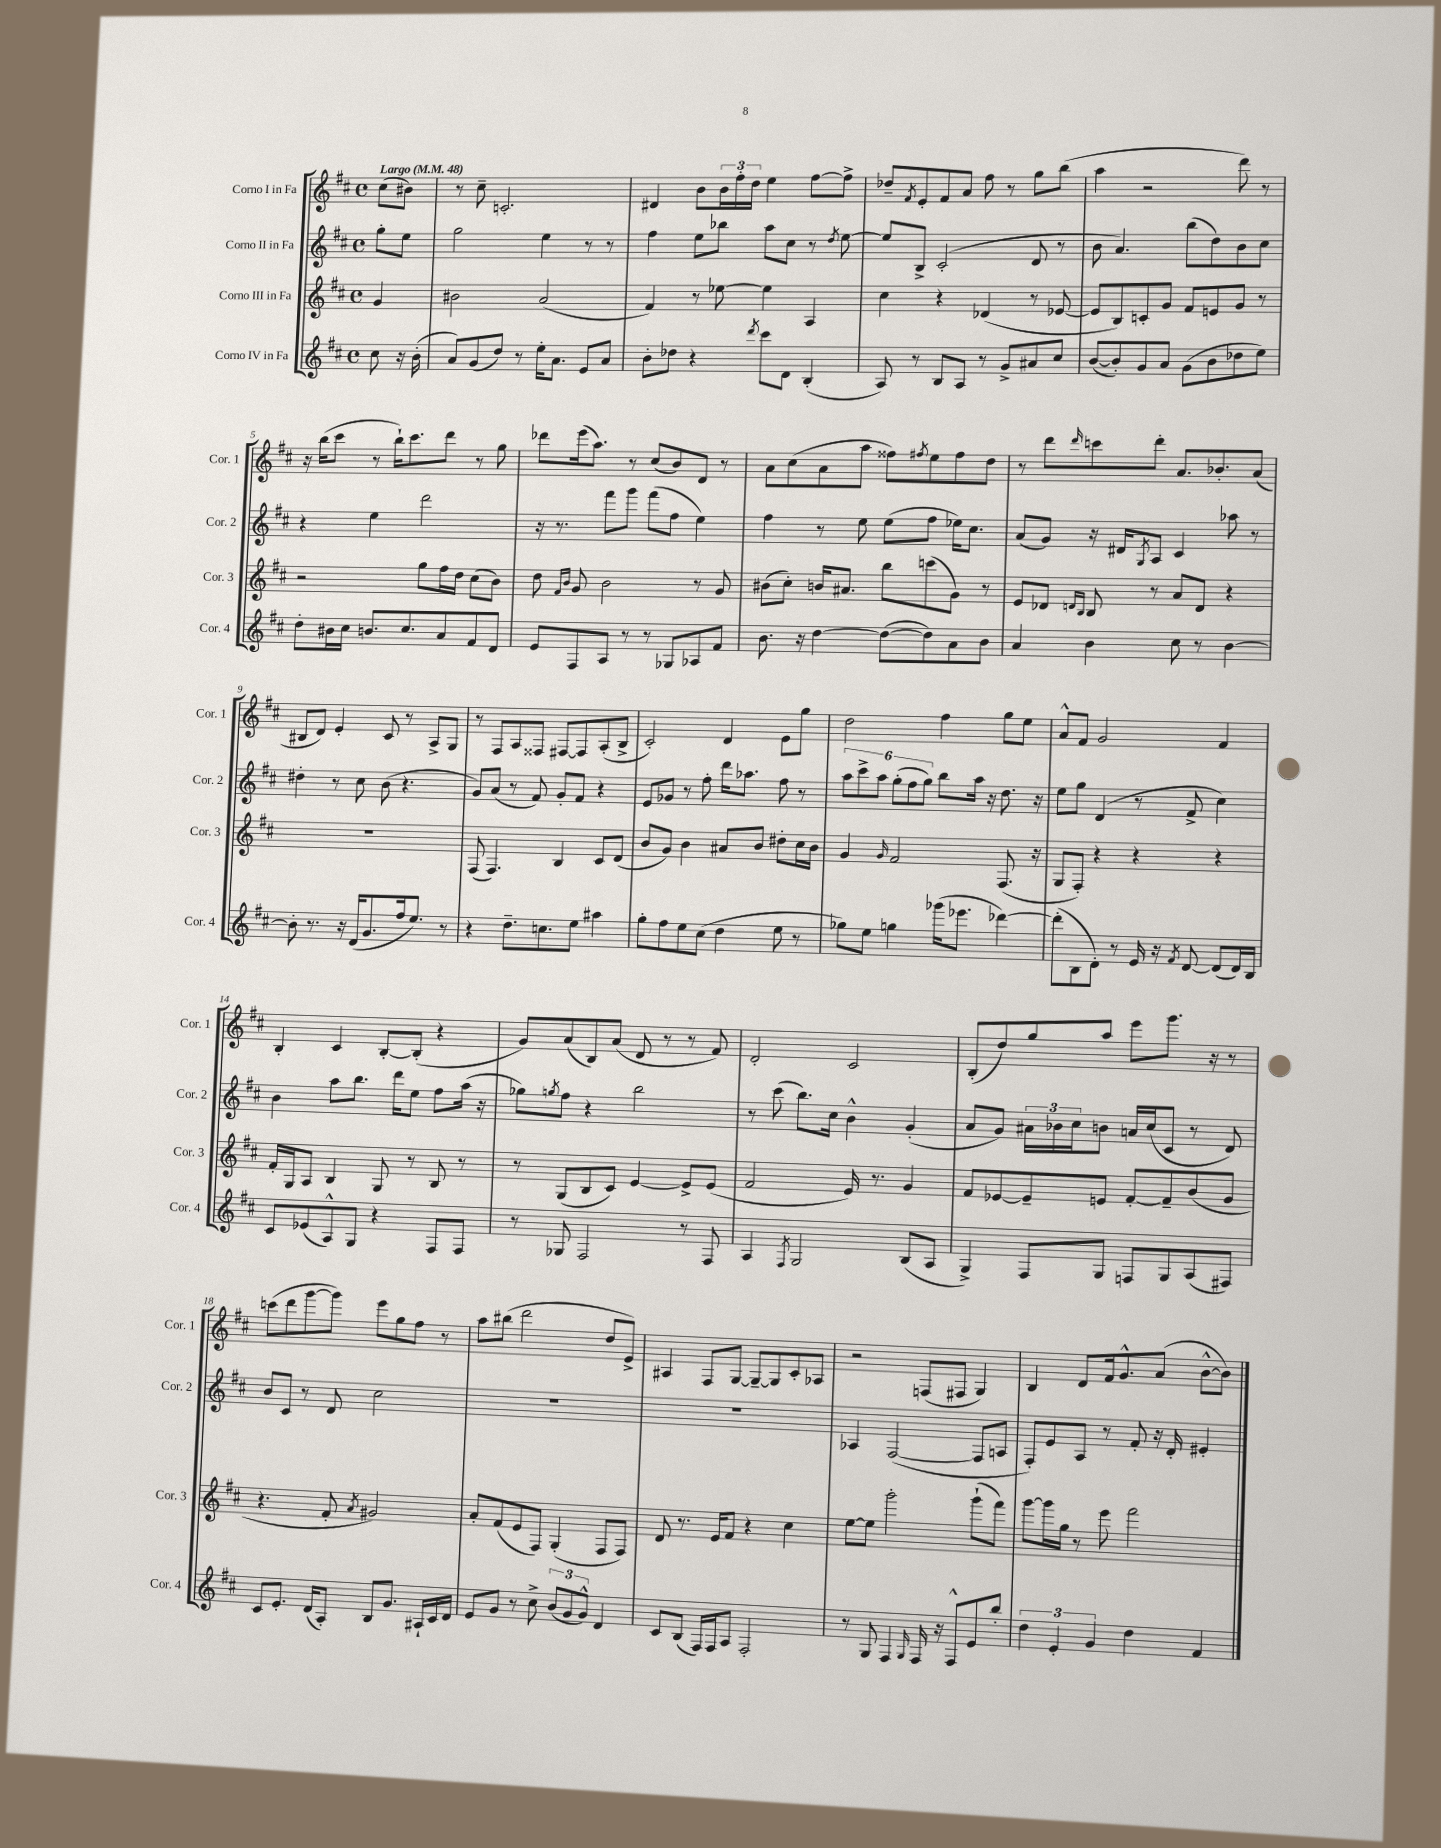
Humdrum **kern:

**kern	**kern	**kern	**kern
*staff4	*staff3	*staff2	*staff1
*clefG2	*clefG2	*clefG2	*clefG2
*k[f#c#]	*k[f#c#]	*k[f#c#]	*k[f#c#]
*M4/4	*M4/4	*M4/4	*M4/4
*met(c)	*met(c)	*met(c)	*met(c)
*MM48	*MM48	*MM48	*MM48
8cc#	4g	8gg'	(8cc#
16r	.	8ee	8b#)
(16b'	.	.	.
=	=	=	=
8a)	2b#	2gg	8r
(8g	.	.	8cc#~
8dd)	.	.	2.c'
8r	.	.	.
16ee'	(2a	4ee	.
8.a	.	.	.
8e	.	8r	.
8a	.	8r	.
=	=	=	=
8b'	4f#)	4ff#	4d#
8dd-	.	.	.
4r	8r	8ee	8b
.	[8ee-	8bb-	24b
.	.	.	24ff#'
.	.	.	24dd
8qddd	.	.	.
8ccc#	4ee-]	8aa	4ee
8d	.	8cc#	.
(4B'	4A	8r	[8ff#
.	.	8qdd	.
.	.	[8ee	8ff#^]
=	=	=	=
8A)	4cc#	8ee]	8dd-~
.	.	.	8qf#
8r	.	8B^	8e'
8B	4r	(2c#'	8f#
8A	.	.	8a
8r	(4d-	.	8ff#
8g^	.	.	8r
8a#	8r	8d	8gg
8cc#	[8e-	8r	(8bb
=	=	=	=
([8b	8e-]	8b	4aa
8b'])	8B)	4.a)	.
8g	8c'	.	2r
8a	8g	.	.
(8g	8f#	(8bb	.
8b	8e	8dd)	.
8dd-	8g	8b	8ddd)
8ee)	8r	8cc#	8r
=	=	=	=
8dd'	2r	4r	16r
.	.	.	(16bb
16b#	.	.	8ccc#
16cc#	.	.	.
8.b	.	4ee	8r
.	.	.	16bb`)
8.cc#	.	.	8.ccc#
.	8gg	2ddd	.
8a	16ff#	.	8ddd
.	16dd	.	.
8f#	(8cc#	.	8r
8d	8b)	.	8gg
=	=	=	=
8e	8dd	16r	8ddd-
.	.	8.r	.
.	16qqf#	.	.
.	16qqb	.	.
8F#	8g	.	(16eee
.	.	.	8.aa)
8A	2b	8fff#	.
8r	.	8ggg	8r
8r	.	(8fff#	(8cc#
8G-	.	8ff#	8b)
8A-	8r	4ee)	8d
8f#	8g	.	8r
=	=	=	=
8.b	(8b#	4ff#	8a
.	8cc#')	.	(8cc#
16r	.	.	.
[4dd	16b	8r	8a
.	8.a#	.	.
.	.	8ee	8aa
(8dd_	8bb	(8ee	8ff##)
.	.	.	8qff#
8dd])	(8ccc	8ff#	8ee
8a	8g)	16ee-)	8ff#
.	.	8.cc#	.
8b	8r	.	8dd
=	=	=	=
4a	8e	(8a	8r
.	8d-	8g)	8ddd
.	16qqd	.	.
.	16qqB	.	16qqddd
4b	8B	16r	8ccc
.	.	16d#	.
.	.	8qG	.
.	8r	8A	8ddd'
8cc#	8a	4c#	8.a
8r	8d	.	.
.	.	.	8.b-'
[4b	4r	8aa-	.
.	.	8r	(8a
=	=	=	=
8b']	1r	4dd#'	8B#
8.r	.	.	8d)
.	.	8r	4e'
16r	.	.	.
(16d	.	8cc#	.
8.g	.	.	.
.	.	(8b	8c#
16ff#	.	4.r	8r
8.ee)	.	.	.
.	.	.	8A^
8r	.	.	8G
=	=	=	=
4r	(8F#	8g)	8r
.	4.F#)	(8a	8F#
8.dd~	.	8r	8A
.	.	8f#)	8F##
8.cc	.	.	.
.	4B	8g'	[8F#
8ee	.	8f#	8F#]
4aa#	8c#	4r	(8A'
.	(8d	.	8B^
=	=	=	=
8gg'	8b	8e	2c#')
8ff#	8g)	8g-	.
8ee	4b	8r	.
(8cc#	.	8ff#'	.
4dd	8a#	16ddd	4d
.	.	8.aa-	.
.	8b	.	.
8ee	8dd#'	8ff#	8e
8r	16cc#	8r	8gg
.	16b	.	.
=	=	=	=
8gg-)	4g	12aa	2dd
.	.	12ccc#^	.
8ee	.	.	.
.	.	12aa	.
.	16qqg	.	.
4gg	2f#	(12gg'	.
.	.	12ff#	.
.	.	12gg)	.
(16ggg-	.	8bb	4ff#
8.eee-	.	.	.
.	.	16aa	.
.	.	16r	.
[4ddd-)	(8.F#	8.dd	8gg
.	.	.	8ee
.	16r	16r	.
=	=	=	=
(8ddd-']	8G	8ee	8a^^
8B	8F#')	8gg	8f#
8d')	4r	(4d	2g
8r	.	.	.
16e	4r	8r	.
16r	.	.	.
8qf#	.	.	.
[8d	.	8f#^	.
(8d]	4r	4cc#)	4f#
16d)	.	.	.
16B	.	.	.
=	=	=	=
8c#	16f#'	4b	4B'
.	16G	.	.
(8e-	8A	.	.
8A^^)	4B	8aa	4c#
8G	.	8.bb	.
4r	8G	.	[8B'
.	.	16ddd	.
.	8r	8ee	(8B']
8F#	8B	8ff#	4r
8F#	8r	(16aa	.
.	.	16r	.
=	=	=	=
8r	8r	8gg-)	8g)
.	.	8qgg	.
8G-	(8G	8ff#	(8a
2F#	8B	4r	8B)
.	8c#)	.	(8a
.	[4e	2bb	8d
.	.	.	8r
8r	8e^]	.	8r
8F#	(8e	.	8f#)
=	=	=	=
4A	2f#	8r	2d'
.	.	(8ccc#	.
8qF#	.	.	.
2G	.	8.bb)	.
.	.	16cc#	.
.	16e)	4b^^	2c#
.	8.r	.	.
(8B	4g	(4g'	.
8A	.	.	.
=	=	=	=
4G^)	8f#	8a	(8B'
.	[8e-	8g)	8dd)
8F#	8e-~]	24a#	8gg
.	.	24b-	.
.	.	24cc#	.
8G	8e	8b	8aa
8F	[8f#'	16a	8eee
.	.	(16cc#	.
8G	8f#~]	8c#	8.ggg
(8A	(8b	8r	.
.	.	.	16r
8F#)	8g	8d)	8r
=	=	=	=
8c#	4.r	8b	(8ccc
8.e'	.	8c#	8ddd
.	.	8r	[8ggg
(16d	.	.	.
8A')	8f#'	8d	8ggg])
.	8qa	.	.
8B	2g#)	2cc#	8eee
8.g	.	.	8gg
.	.	.	8ff#
16A#`	.	.	.
16c#	.	.	8r
16d	.	.	.
=	=	=	=
8e	8a'	1r	8aa
8g	(8f#	.	(8bb#
8r	8e	.	2ddd
8cc#^	8F#)	.	.
(12b	(4G'	.	.
12g	.	.	.
12g^^)	.	.	.
4d	8F#	.	8dd
.	8F#)	.	8e^)
=	=	=	=
8c#	8d	1r	4A#
(8B	8.r	.	.
16F#)	.	.	8F#
16F#	16e	.	.
8A	8f#	.	[8G
2F#'	4r	.	8G~_
.	.	.	8G]
.	4cc#	.	8c#'
.	.	.	8A-
=	=	=	=
8r	[8ee	4A-	2r
8G	8ee]	.	.
4F#	2ggg'	([2F#	.
16qqG	.	.	.
16F#	.	.	(8F
16r	.	.	.
8F#^^	.	.	8F#
8e	(8ggg`	8F#]	4G)
8bb'	8fff#)	8A	.
=	=	=	=
6dd	[8ggg	8F#')	4B
.	16ggg]	8e	.
6e'	.	.	.
.	16gg	.	.
.	8r	8A	8d
6g	.	.	.
.	8eee	8r	16f#
.	.	.	8.g^^
4dd	2fff#	8f#'	.
.	.	16r	(8a
.	.	16d'	.
4f#	.	4e#'	[8b^^
.	.	.	8b])
==	==	==	==
*-	*-	*-	*-
